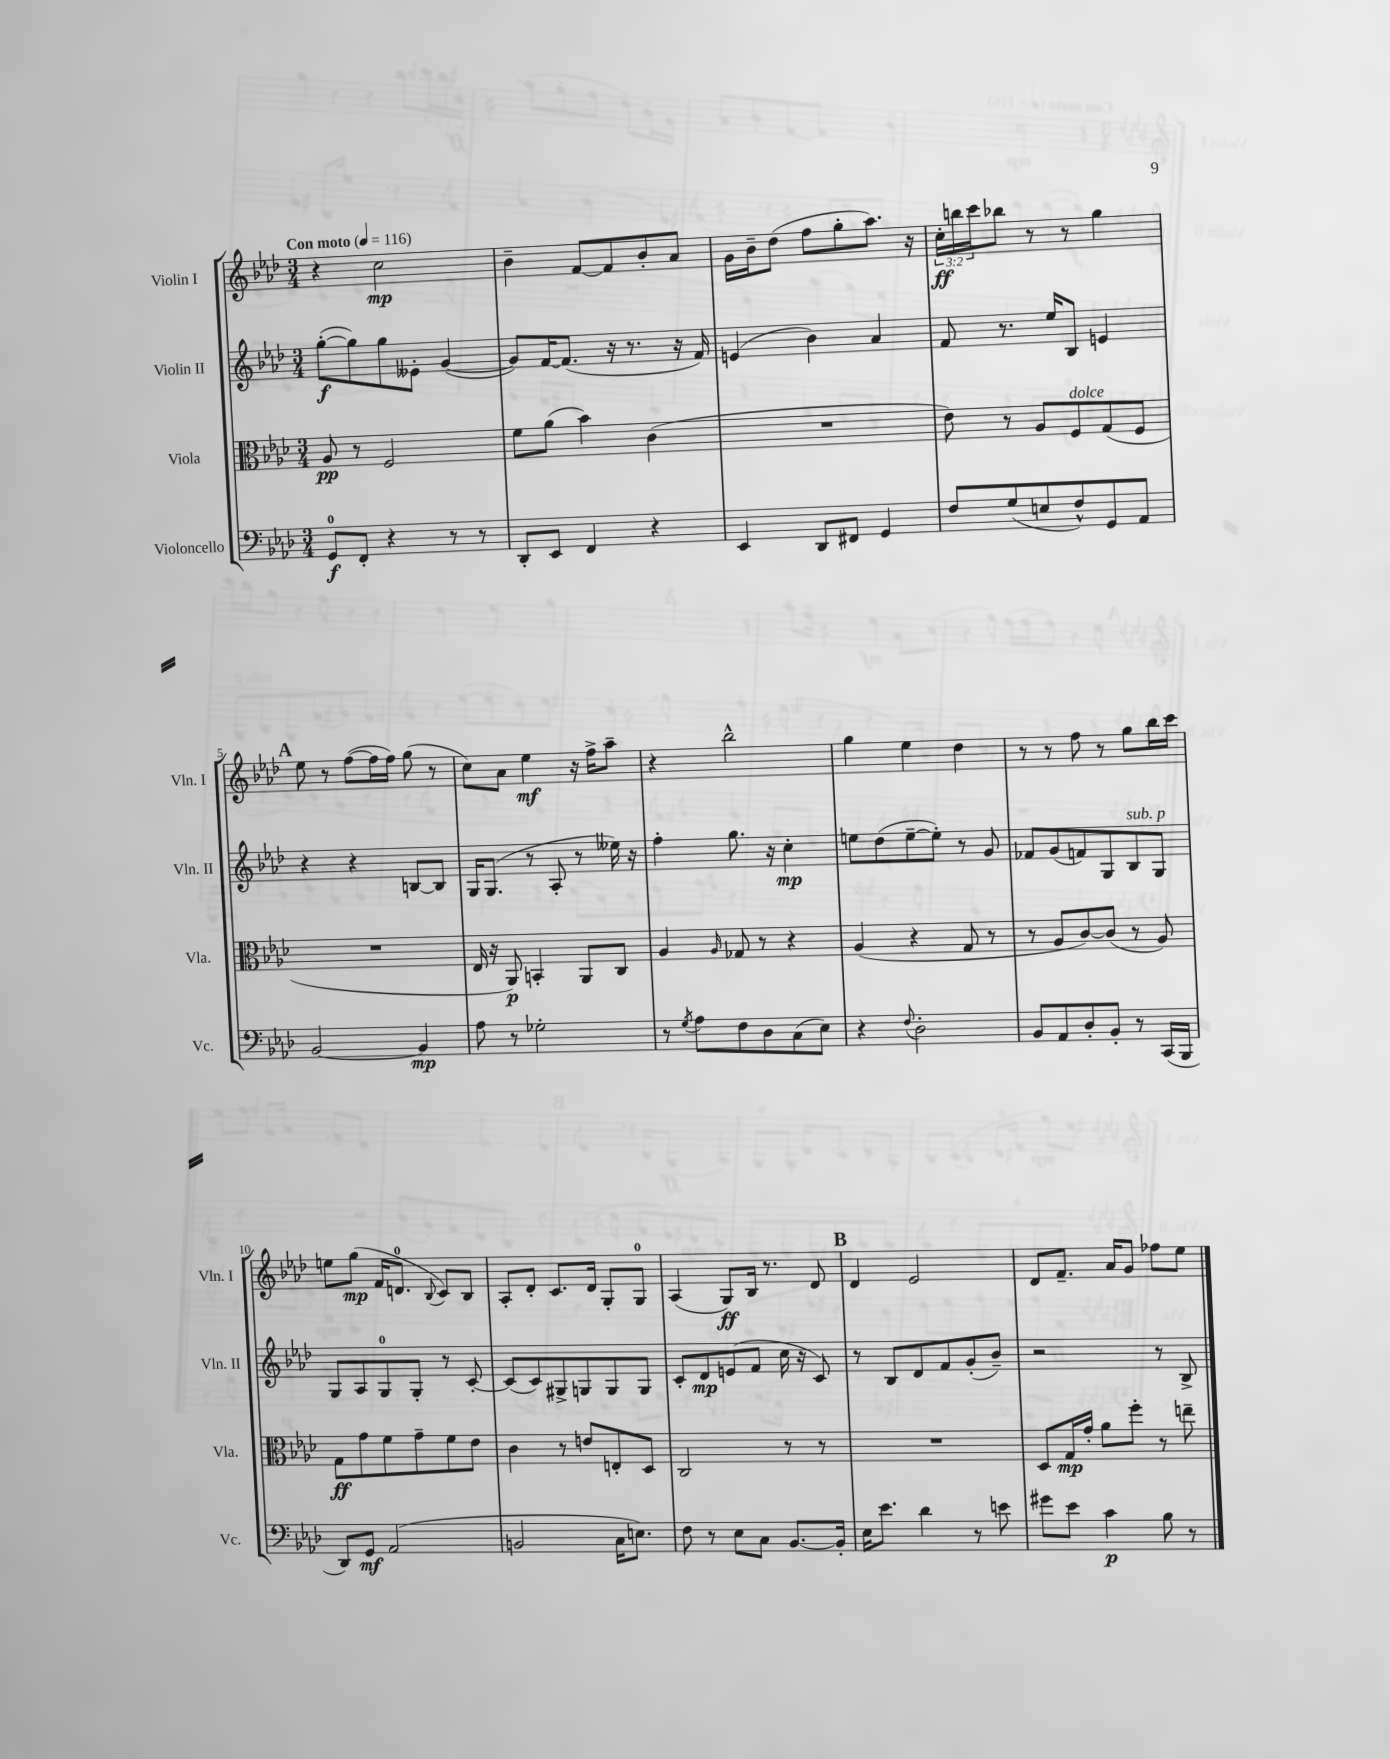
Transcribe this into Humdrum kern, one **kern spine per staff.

**kern	**dynam	**kern	**dynam	**kern	**dynam	**kern	**dynam
*part4	*part4	*part3	*part3	*part2	*part2	*part1	*part1
*staff4	*staff4	*staff3	*staff3	*staff2	*staff2	*staff1	*staff1
*I"Violoncello	*	*I"Viola	*	*I"Violin II	*	*I"Violin I	*
*I'Vc.	*	*I'Vla.	*	*I'Vln. II	*	*I'Vln. I	*
*clefF4	*	*clefC3	*	*clefG2	*	*clefG2	*
*k[b-e-a-d-]	*	*k[b-e-a-d-]	*	*k[b-e-a-d-]	*	*k[b-e-a-d-]	*
*M3/4	*	*M3/4	*	*M3/4	*	*M3/4	*
*MM116	*	*MM116	*	*MM116	*	*MM116	*
=1	=1	=1	=1	=1	=1	=1	=1
!	!	!	!	!	!	!LO:TX:a:B:t=Con moto	!
8GG/L	f	8A-/	pp	([8gg'\L	f	4r	.
8FF'/J	.	8r	.	8gg\])	.	.	.
4r	.	2F/	.	8gg\	.	2cc\	mp
.	.	.	.	8e--X'\J	.	.	.
8r	.	.	.	([4g/	.	.	.
8r	.	.	.	.	.	.	.
=2	=2	=2	=2	=2	=2	=2	=2
8DD-'/L	.	8f\L	.	8g/L])	.	4b-~\	.
8EE-/J	.	(8a-\J	.	[16f/K	.	.	.
.	.	.	.	(8.f/J]	.	.	.
4FF/	.	4b-\)	.	.	.	[8f/L	.
.	.	.	.	16r	.	8f/]	.
.	.	.	.	8.r	.	.	.
4r	.	(4c\	.	.	.	8b-'/	.
.	.	.	.	16r	.	8a-/J	.
.	.	.	.	16f/)	.	.	.
=3	=3	=3	=3	=3	=3	=3	=3
4EE-/	.	2.r	.	(4en/	.	16g\LL	.
.	.	.	.	.	.	16b-~\J	.
.	.	.	.	.	.	(8dd-\J	.
8DD-/L	.	.	.	4b-\)	.	8ff\L	.
8FF#X/J	.	.	.	.	.	8gg'\	.
4GG/	.	.	.	4a-/	.	8.aa-\J)	.
.	.	.	.	.	.	16r	.
=4	=4	=4	=4	=4	=4	=4	=4
8F/L	.	8e-\)	.	8f/	.	24cc'\LL	ff
.	.	.	.	.	.	24bbn\	.
.	.	.	.	.	.	24ccc\J	.
(8G/	.	8r	.	8.r	.	8bb-X\J	.
8En/	.	8A-/L	.	.	.	8r	.
.	.	.	.	16ee-/KL	.	.	.
!	!	!LO:TX:a:i:t=dolce	!	!	!	!	!
8F^^/)	.	8F/	.	8B-/J	.	8r	.
8GG/	.	(8G/	.	4en/	.	4gg\	.
8AA-/J	.	8F/J	.	.	.	.	.
!!LO:LB:g=z
!!LO:REH:place=s1:t=A
=5	=5	=5	=5	=5	=5	=5	=5
[2BB-/	.	2.r	.	4r	.	8ee-\	.
.	.	.	.	.	.	8r	.
.	.	.	.	4r	.	([8ff\L	.
.	.	.	.	.	.	16ff\L]	.
.	.	.	.	.	.	16ff\JJ)	.
4BB-/]	mp	.	.	[8Bn/L	.	(8gg\	.
.	.	.	.	8B/J]	.	8r	.
=6	=6	=6	=6	=6	=6	=6	=6
8A-\	.	16E-/	.	16G/KL	.	8cc\L)	.
.	.	16r	.	(8.G/J	.	.	.
8r	.	8AA-/)	p	.	.	8a-\J	.
2G-X'\	.	4BBn'/	.	8r	.	4ee-\	mf
.	.	.	.	8A-'/	.	.	.
.	.	8AA-/L	.	8r	.	16r	.
.	.	.	.	.	.	16ff^\KL	.
.	.	8C/J	.	16ee--X\)	.	8aa-~\J	.
.	.	.	.	16r	.	.	.
=7	=7	=7	=7	=7	=7	=7	=7
8r	.	4A-/	.	4ff'\	.	4r	.
8qG/	.	.	.	.	.	.	.
8A-\L	.	.	.	.	.	.	.
.	.	16qqA-/	.	.	.	.	.
8F\	.	8G-X/	.	8.gg\	.	2bb-^^\	.
8D-\	.	8r	.	.	.	.	.
.	.	.	.	16r	.	.	.
(8C\	.	4r	.	4cc'\	mp	.	.
8E-\J)	.	.	.	.	.	.	.
=8	=8	=8	=8	=8	=8	=8	=8
4r	.	(4A-/	.	8een\L	.	4gg\	.
.	.	.	.	(8dd-\	.	.	.
8qqF/	.	.	.	.	.	.	.
2D-'\	.	4r	.	[8ee~\	.	4ee-\	.
.	.	.	.	8ee'\J])	.	.	.
.	.	8G/	.	8r	.	4dd-\	.
.	.	8r	.	8g/	.	.	.
=9	=9	=9	=9	=9	=9	=9	=9
8BB-/L	.	8r	.	8f-X/L	.	8r	.
8AA-/	.	8A-/L	.	(8g/	.	8r	.
8D-'/	.	[8c/)	.	8fn/)	.	8ff\	.
8BB-'/J	.	(8c/J]	.	8G/	.	8r	.
!	!	!	!	!LO:TX:a:i:t=sub. p	!	!	!
8r	.	8r	.	8B-/	.	8gg\L	.
(16CC/LL	.	8A-/)	.	8G/J	.	16bb-\L	.
16BBB-/JJ	.	.	.	.	.	16ccc\JJ	.
!!LO:LB:g=z
=10	=10	=10	=10	=10	=10	=10	=10
8DD-/L)	.	8G\L	ff	8G/L	.	8een\L	.
8GG/J	mf	8g\	.	8A-/	.	(8gg\J	mp
(2AA-/	.	8f\	.	8G/	.	16f/KL	.
.	.	.	.	.	.	8.dn/J	.
.	.	8g~\	.	8G'/J	.	.	.
.	.	.	.	.	.	8qqB-/	.
.	.	8f\	.	8r	.	8c/L)	.
.	.	8e-\J	.	[8c'/	.	8B-/J	.
=11	=11	=11	=11	=11	=11	=11	=11
2BBn/	.	4c\	.	(8c/L]	.	8A-'/L	.
.	.	.	.	8c/)	.	8d-'/J	.
.	.	8r	.	8G#X^/	.	8.c/L	.
.	.	8en/L	.	8Gn/	.	.	.
.	.	.	.	.	.	16d-/Jk	.
16C\KL	.	8En'/	.	8G/	.	8G'/L	.
8.En\J)	.	.	.	.	.	.	.
.	.	8D-/J	.	8G/J	.	8G/J	.
=12	=12	=12	=12	=12	=12	=12	=12
8F\	.	2C/	.	8c'/L	.	(4A-/	.
8r	.	.	.	8d-/	mp	.	.
8E-\L	.	.	.	(8en/	.	8G/L)	ff
8C\J	.	.	.	8f/J	.	16B-/Jk	.
.	.	.	.	.	.	8.r	.
[8.BB-/L	.	8r	.	16cc\	.	.	.
.	.	.	.	16r	.	.	.
.	.	8r	.	8c/)	.	8d-/	.
16BB-'/Jk]	.	.	.	.	.	.	.
!!LO:REH:place=s1:t=B
=13	=13	=13	=13	=13	=13	=13	=13
16E-\KL	.	2.r	.	8r	.	4d-/	.
8.e-\J	.	.	.	.	.	.	.
.	.	.	.	8B-/L	.	.	.
4d-\	.	.	.	8d-/	.	2e-/	.
.	.	.	.	8f/	.	.	.
8r	.	.	.	(8g'/	.	.	.
8en\	.	.	.	8b-~/J)	.	.	.
=14	=14	=14	=14	=14	=14	=14	=14
8g#X\L	.	8D-/L	.	2r	.	8d-/L	.
8e-\J	.	16G/L	mp	.	.	8.f~/J	.
.	.	16g'/JJ	.	.	.	.	.
4c\	p	8a-\L	.	.	.	.	.
.	.	.	.	.	.	16a-/KL	.
.	.	8ff'\J	.	.	.	8g/J	.
8B-\	.	8r	.	8r	.	8ff-X\L	.
8r	.	8een~\	.	8B-^/	.	8ee-\J	.
==	==	==	==	==	==	==	==
*-	*-	*-	*-	*-	*-	*-	*-
